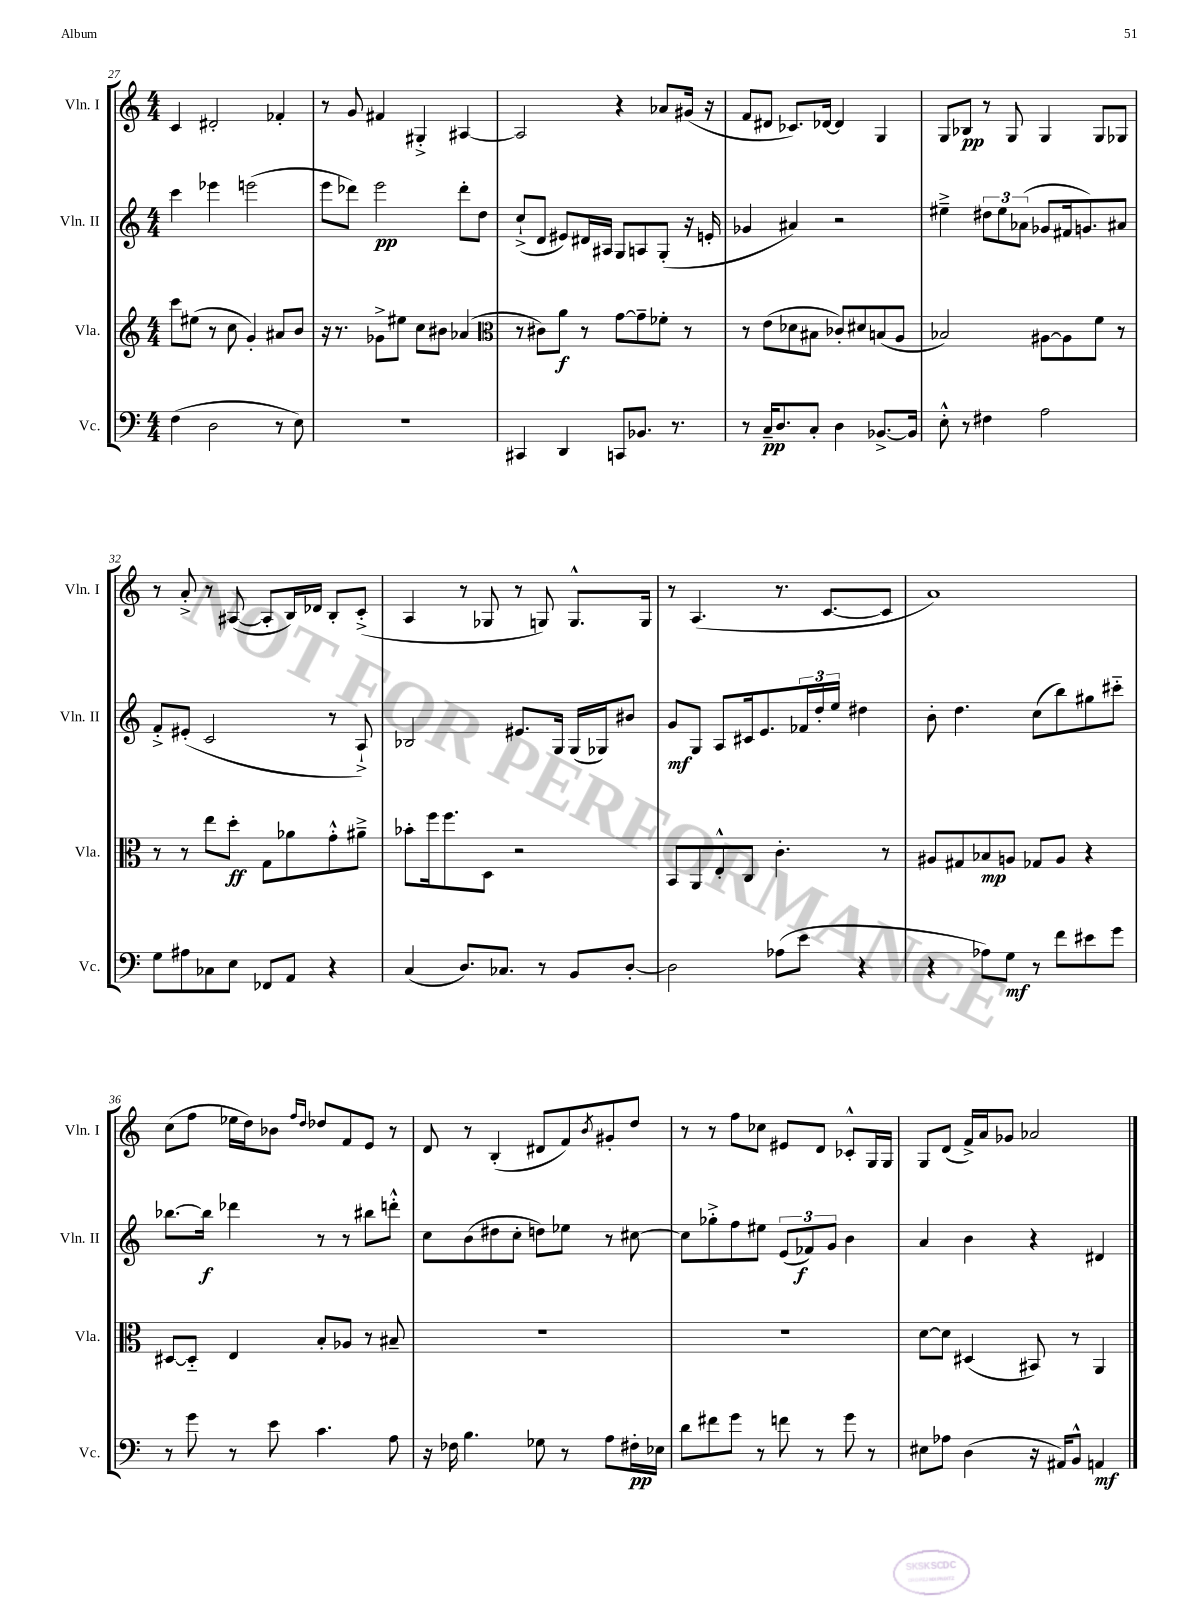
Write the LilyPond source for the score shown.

<<
\new StaffGroup <<
\new Staff = "s0" \with { instrumentName = "Vln. I" shortInstrumentName = "Vln. I" } {
    \clef treble \key c \major \numericTimeSignature \time 4/4
    c'4 dis'2-. fes'4-. |
    r8 g'8 fis'4 gis4-.-> ais4~ |
    ais2 r4 aes'8 gis'16( r16 |
    f'8 dis'8 ces'8.) des'16~ des'4 g4 |
    g8 bes8\pp r8 g8 g4 g8 ges8 |
    r8 a'8-.-> r8 ais8~( ais8-. b16) des'16 b8-. c'8-.->( |
    a4 r8 ges8 r8 g8) g8.-^ g16 |
    r8 a4.( r8. c'8.~ c'8 |
    a'1) |
    c''8( f''8 ees''16 d''16) bes'8 \grace { f''16 d''16 } des''8 f'8 e'8 r8 |
    d'8 r8 b4-.( dis'8 f'8) \acciaccatura { b'8 } gis'8-. d''8 |
    r8 r8 f''8 ces''8 eis'8 d'8 ces'8-.-^ g16 g16 |
    g8 d'8( f'16->) a'16 ges'8 aes'2 \bar "|." |
}
\new Staff = "s1" \with { instrumentName = "Vln. II" shortInstrumentName = "Vln. II" } {
    \clef treble \key c \major \numericTimeSignature \time 4/4
    c'''4 ees'''4 e'''2( |
    e'''8 des'''8) e'''2\pp des'''8-. d''8 |
    c''8-!->( d'8 eis'8) dis'16 ais16 g8 a8 g8-.( r16 e'16-. |
    ges'4 ais'4) r2 |
    eis''4---> \tuplet 3/2 { dis''8 eis''8 aes'8( } ges'8 fis'16 g'8.) ais'8 |
    f'8-.-> eis'8-.( c'2 r8 a8-!->) |
    bes2 eis'8. g16 g16( ges16) bis'8 |
    g'8\mf g8 a8 cis'16 e'8. \tuplet 3/2 { fes'16 d''16-. e''16 } dis''4 |
    b'8-. d''4. c''8( b''8) gis''8 cis'''8-_ |
    bes''8.~ bes''16\f des'''4 r8 r8 bis''8 d'''8-.-^ |
    c''8 b'8( dis''8 c''8-. d''8) ees''8 r8 cis''8~ |
    cis''8 ges''8-.-> f''8 eis''8 \tuplet 3/2 { e'8( fes'8\f) g'8 } b'4 |
    a'4 b'4 r4 dis'4 \bar "|." |
}
\new Staff = "s2" \with { instrumentName = "Vla." shortInstrumentName = "Vla." } {
    \clef treble \key c \major \numericTimeSignature \time 4/4
    c'''8 eis''8( r8 c''8 g'4-.) ais'8 b'8 |
    r16 r8. ges'8-> eis''8 c''8 bis'8 aes'4( |
    \clef alto r8 cis'8) a'8\f r8 g'8~ g'8-- fes'8-. r8 |
    r8 e'8( des'8 bis8 ces'8-.) dis'8 b8( a8 |
    bes2) ais8~ ais8 f'8 r8 |
    r8 r8 e''8 d''8-.\ff g8 aes'8 g'8-.-^ ais'8---> |
    bes'8-. f''16 f''8. d8 r2 |
    b,8 a,8 e8-.-^ c8 c'4.-. r8 |
    ais8 gis8 bes8\mp a8 ges8 a8 r4 |
    dis8~ dis8-_ e4 b8-. aes8 r8 bis8-- |
    R1 |
    R1 |
    d'8~ d'8 dis4( bis,8) r8 a,4 \bar "|." |
}
\new Staff = "s3" \with { instrumentName = "Vc." shortInstrumentName = "Vc." } {
    \clef bass \key c \major \numericTimeSignature \time 4/4
    f4( d2 r8 e8) |
    R1 |
    cis,4 d,4 c,8 bes,8. r8. |
    r8 c16--\pp d8. c8-. d4 bes,8.~-> bes,16 |
    e8-.-^ r8 fis4 a2 |
    g8 ais8 ces8 e8 fes,8 a,8 r4 |
    c4( d8.) ces8. r8 b,8 d8~-. |
    d2 aes8( e'8 r4 |
    r4 aes8) g8\mf r8 f'8 eis'8 g'8 |
    r8 g'8 r8 e'8 c'4. a8 |
    r16 fes16 b4. ges8 r8 a8 fis16-.\pp ees16 |
    d'8 fis'8 g'8 r8 f'8 r8 g'8 r8 |
    eis8 aes8 d4( r16 ais,16) b,8-^ a,4\mf \bar "|." |
}
>>
>>
\layout { \context { \Score currentBarNumber = #27 } }
